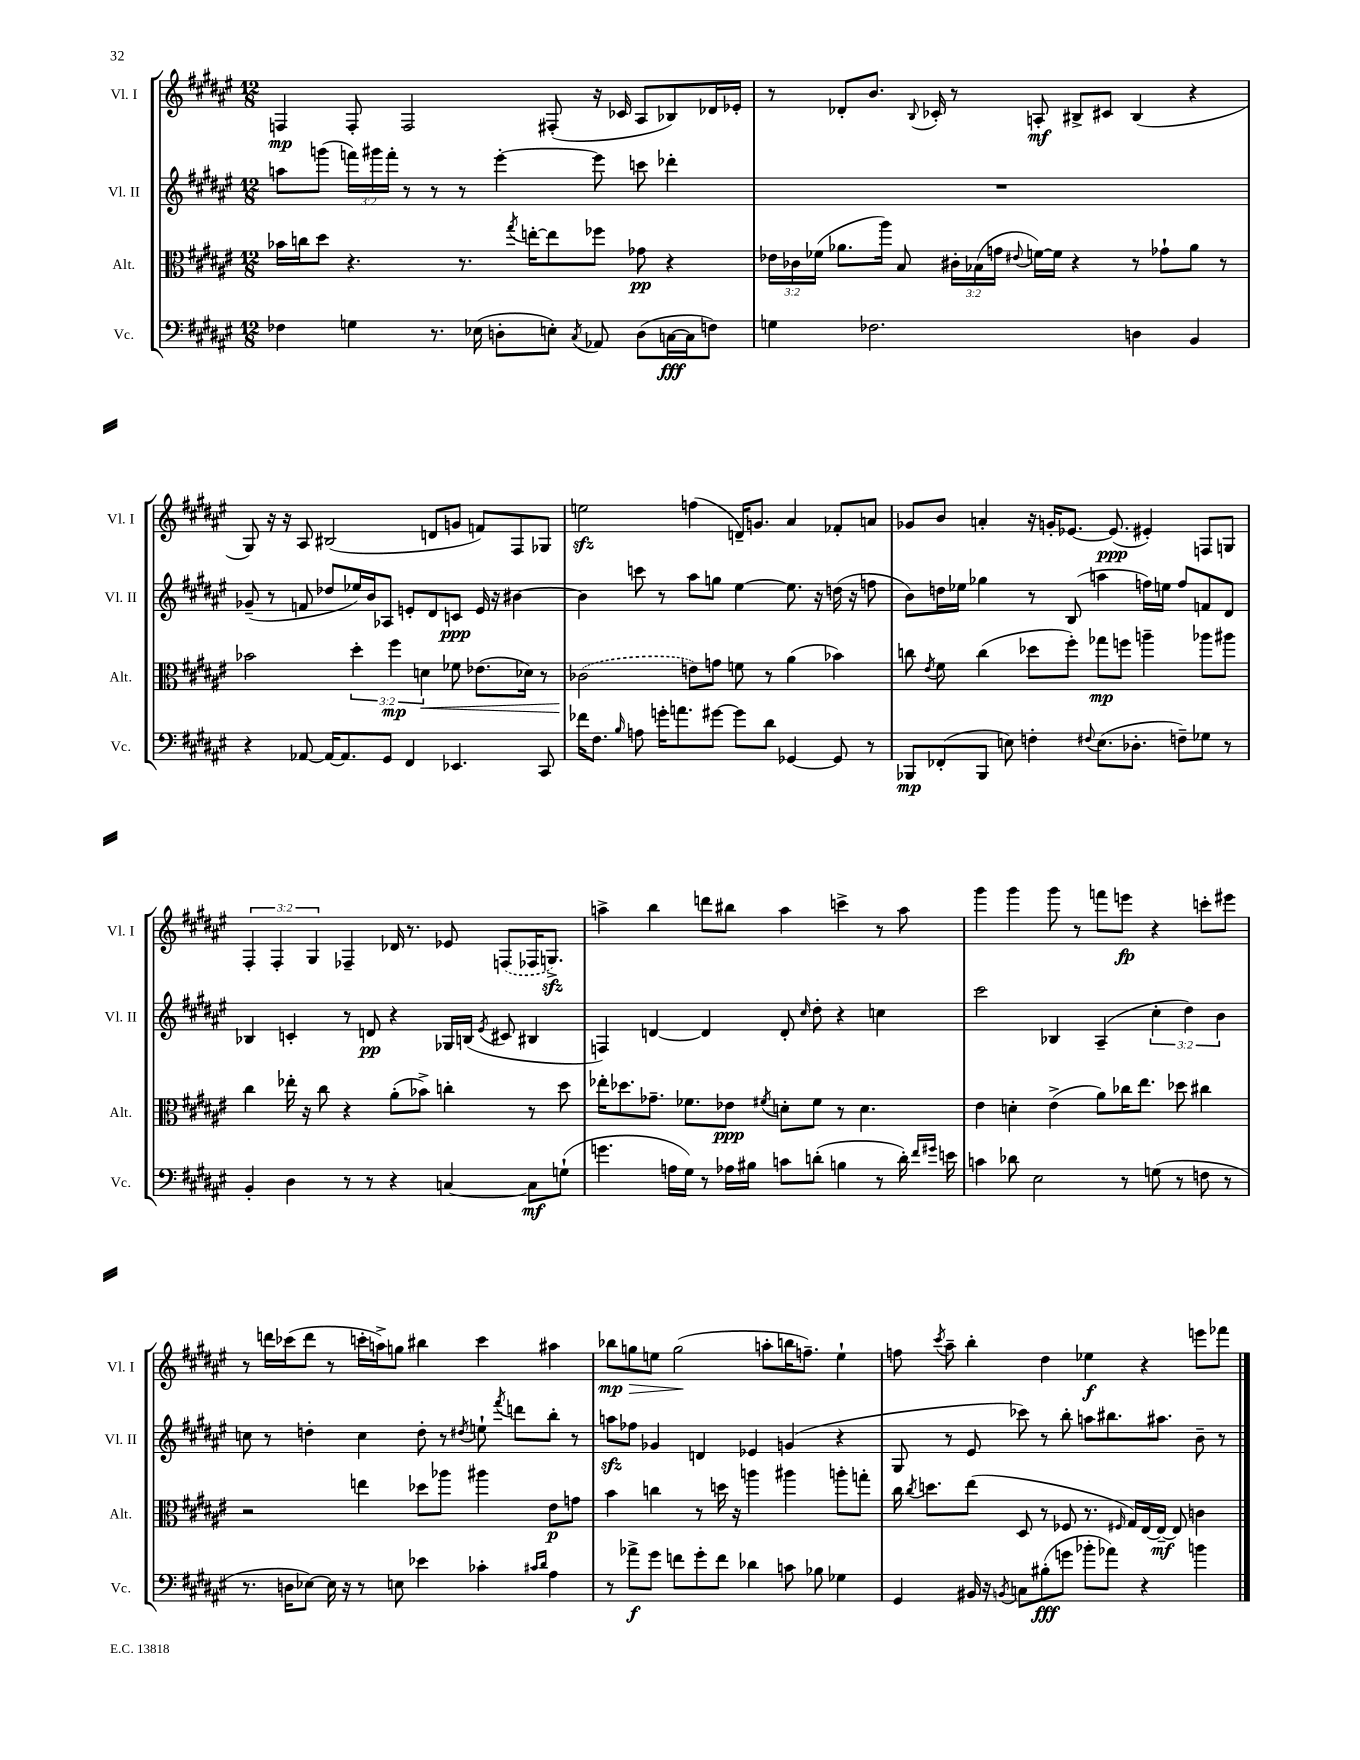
<<
\new StaffGroup <<
\new Staff = "s0" \with { instrumentName = "Vl. I" shortInstrumentName = "Vl. I" } {
    \clef treble \key fis \major \numericTimeSignature \time 12/8 \override Staff.TupletNumber.text = #tuplet-number::calc-fraction-text
    \autoBeamOff f4\mp f8-. f2 fis8-.( r16 ces'16 ais8[ bes8) des'16 ees'16]-. |
    r8 des'8[-. b'8.] \appoggiatura { b8 } ces'16-. r8 a8-.\mf bis8[-> cis'8] bis4( r4 |
    gis8) r16 r16 ais8 bis2( d'8[ g'8] f'8[) fis8 ges8] |
    e''2\sfz f''4( d'16[--) g'8.] ais'4 fes'8[-. a'8] |
    ges'8[ b'8] a'4-. r16 g'16[-. ees'8.]~ ees'8.\ppp( eis'4-.) f8[ g8] |
    \tuplet 3/2 { fis4-. fis4-. gis4 } fes4-- des'16 r8. ees'8 \once \slurDashed f8[( fes16 g8.]->\sfz) |
    a''4-> b''4 d'''8[ bis''8] a''4 c'''4-> r8 a''8 |
    gis'''4 gis'''4 gis'''8 r8 f'''8[ e'''8]\fp r4 c'''8[-. eis'''8] |
    r8 d'''16[ ces'''16( d'''8] r8 c'''16[-. a''16->) g''8] bis''4 c'''4 ais''4 |
    bes''8[\mp\> g''8 e''8] g''2\!( a''8[-. b''16 f''8.]--) e''4-! |
    f''8 \acciaccatura { cis'''8 } ais''8-- b''4-. dis''4 ees''4\f r4 e'''8[ fes'''8] \bar "|." |
}
\new Staff = "s1" \with { instrumentName = "Vl. II" shortInstrumentName = "Vl. II" } {
    \clef treble \key fis \major \numericTimeSignature \time 12/8 \override Staff.TupletNumber.text = #tuplet-number::calc-fraction-text
    \autoBeamOff a''8[ g'''8]( \tuplet 3/2 { f'''16[) gis'''16 f'''16]-. } r8 r8 r8 eis'''4~-. eis'''8 c'''8 des'''4-. |
    R1. |
    ges'8--( r8 f'8 des''8[ ees''16) b'16 aes8] e'8[-. dis'8 c'8]\ppp e'16 r16 bis'4~ |
    bis'4 c'''8 r8 ais''8[ g''8] eis''4~ eis''8. r16 d''16( r16 f''8 |
    b'8[) d''16 ees''16] ges''4 r8 b8( a''4 f''16[) e''16] f''8[ f'8 dis'8] |
    bes4 c'4-. r8 d'8\pp r4 ges16[ b16]( \acciaccatura { eis'8 } cis'8 bis4 |
    f4) d'4~ d'4 d'8-. \grace { cis''16 } dis''8-. r4 c''4 |
    cis'''2 bes4 ais4--( \tuplet 3/2 { cis''4-. dis''4) b'4 } |
    c''8 r8 d''4-. c''4 d''8-. r8 \acciaccatura { dis''8 } e''8-! \acciaccatura { fis'''8 } d'''8[ b''8]-. r8 |
    a''8[\sfz fes''8] ges'4 d'4 ees'4 g'4( r4 |
    gis8 r8 eis'8 ces'''8) r8 b''8-. a''8[ bis''8. ais''8.] b'8-- r8 \bar "|." |
}
\new Staff = "s2" \with { instrumentName = "Alt." shortInstrumentName = "Alt." } {
    \clef alto \key fis \major \numericTimeSignature \time 12/8 \override Staff.TupletNumber.text = #tuplet-number::calc-fraction-text
    \autoBeamOff bes'16[ c''16 dis''8] r4. r8. \acciaccatura { gis''8 } e''16[~-. e''8 fes''8] ges'8\pp r4 |
    \tuplet 3/2 { ees'16[ ces'16 fes'16]( } aes'8.[ ais''16]) b8 \tuplet 3/2 { cis'16[-. bes16( g'16] } \appoggiatura { eis'8 } f'16[~) f'16] r4 r8 ges'8[-! aes'8] r8 |
    bes'2 \tuplet 3/2 { dis''4-. fis''4\mp d'4\< } fes'8 ees'8.[( des'16]) r8 |
    \once \slurDashed ces'2\!( e'8[) g'8] f'8 r8 ais'4( bes'4) |
    c''8 \acciaccatura { eis'8 } fis'8 c''4( des''8[ fis''8]-.) ges''8[\mp f''8] a''4-- aes''8[ ais''8] |
    cis''4 ees''16-. r16 cis''8 r4 ais'8[-.( bes'8]->) c''4-. r8 dis''8 |
    ees''16[-. des''8. ges'8.]-- fes'8.[ ees'8]\ppp \acciaccatura { fis'8 } d'8[-. fis'8] r8 d'4. |
    eis'4 d'4-. eis'4->( ais'8[) ces''16 eis''8.] des''8 cis''4 |
    r2 e''4 des''8[ aes''8] ais''4 eis'8[\p g'8] |
    b'4 c''4 r8 d''16 r16 a''4 ais''4 a''8[-. g''8]-. |
    cis''16 \acciaccatura { cis''8 } d''8.[ eis''8]( dis8 r8 fes8 r8. \grace { fis16 } gis16[) eis16~ eis16]~--\mf eis8 c'4 \bar "|." |
}
\new Staff = "s3" \with { instrumentName = "Vc." shortInstrumentName = "Vc." } {
    \clef bass \key fis \major \numericTimeSignature \time 12/8
    \autoBeamOff fes4 g4 r8. ees16( d8[-. e8]-.) \acciaccatura { cis8 } aes,8 d8[( c16~\fff c16 f8]) |
    g4 fes2. d4 b,4 |
    r4 aes,8~ aes,16[~ aes,8. gis,8] fis,4 ees,4. cis,8 |
    fes'16[ fis8.] \grace { b16 } a8 g'16[-. a'8. gis'8]~ gis'8[ dis'8] ges,4~ ges,8 r8 |
    bes,,8[\mp fes,8-.( bes,,8] e8) f4-. \appoggiatura { fis8 } e8.[( des8.]-. f8[--) ges8] r8 |
    b,4-. dis4 r8 r8 r4 c4~ c8[\mf g8]-!( |
    g'4. a16[ gis16]) r8 aes16[ bis16] c'8[ d'8]-.( b4 r8 d'16-.) \grace { fis'16[ gis'16] } e'16 |
    c'4 des'8 eis2 r8 g8( r8 f8 r8 |
    r8. d16[ ees8]~) ees16 r16 r8 e8 ees'4 ces'4-. \grace { cis'16[ dis'16] } ais4 |
    r8 aes'8[->\f gis'8] f'8[ gis'8-. f'8] des'4 c'8 bes8 ges4 |
    gis,4 bis,16 r16 \acciaccatura { b,8 } c8[ bis8-.\fff( g'8] bes'8[-. aes'8]) r4 b'4 \bar "|." |
}
>>
>>
\layout { \context { \Score \remove "Bar_number_engraver" } }
